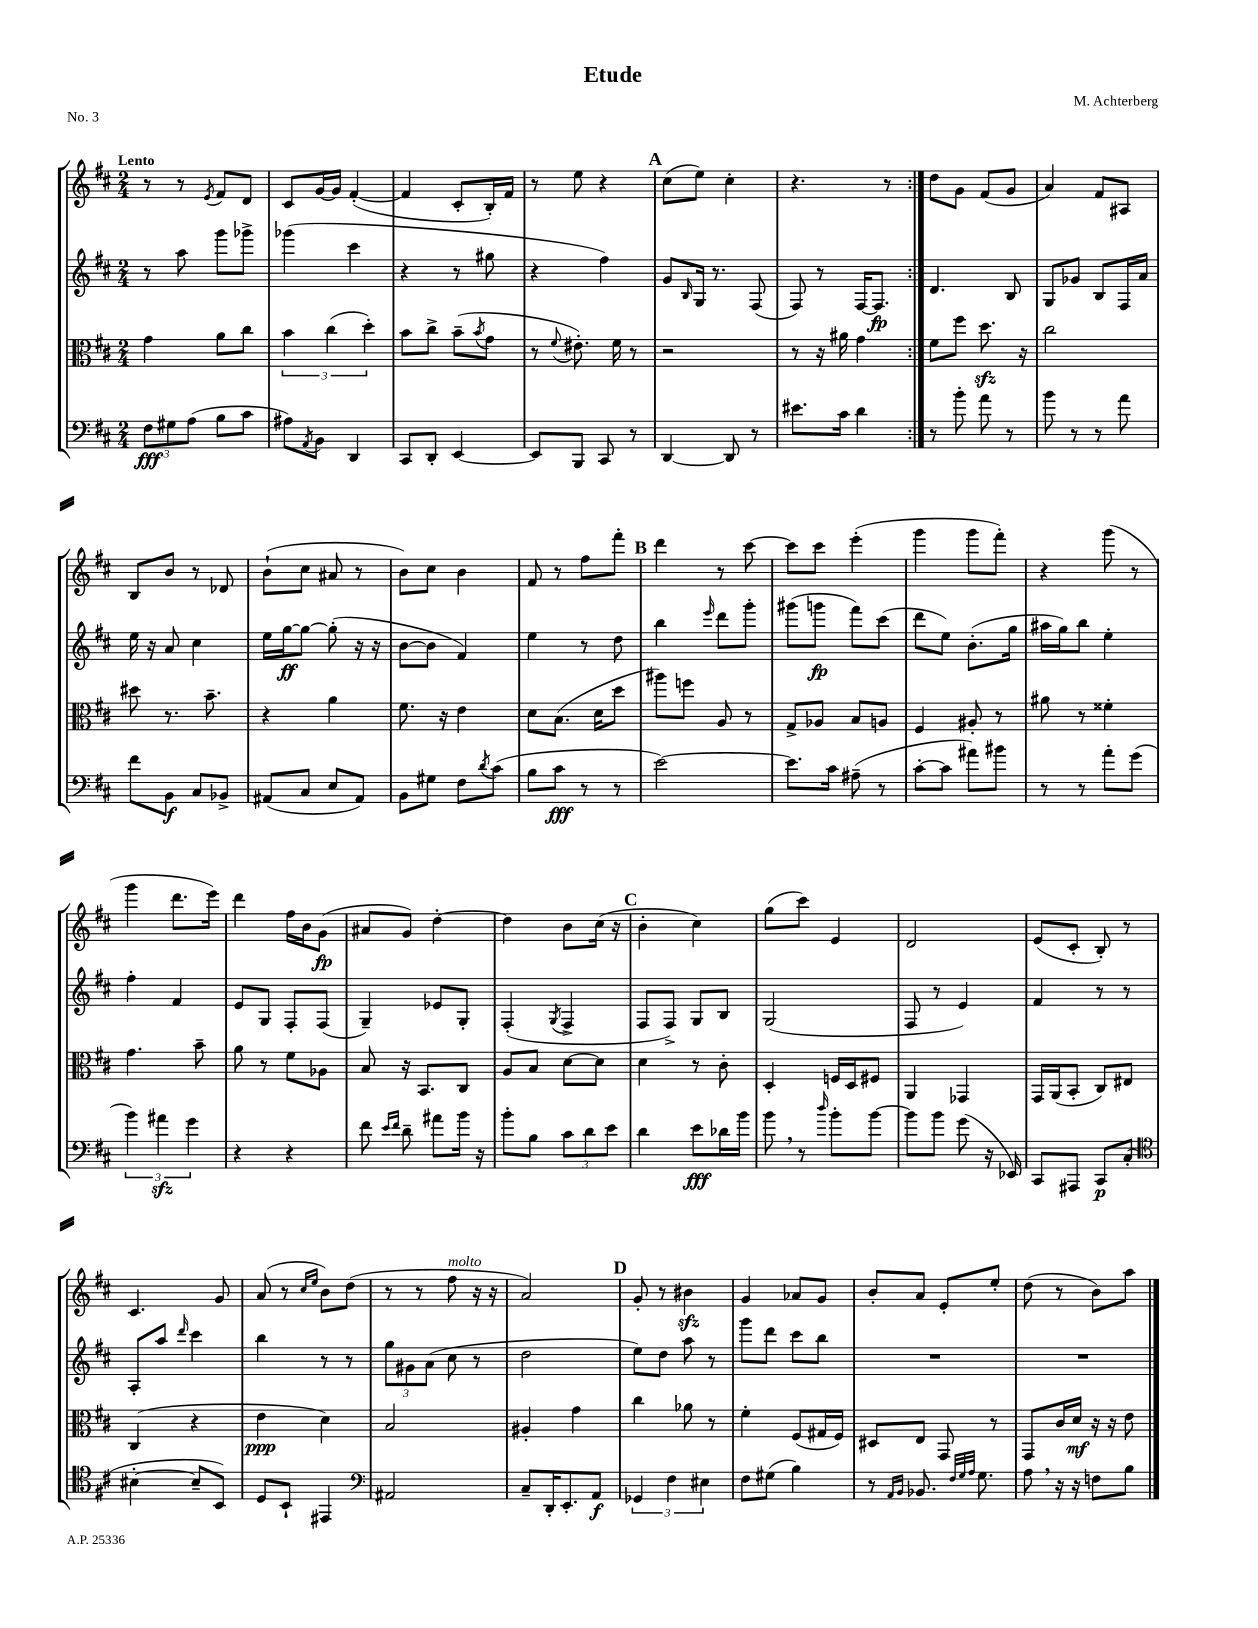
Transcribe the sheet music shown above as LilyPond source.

\header { title = "Etude" composer = "M. Achterberg" piece = "No. 3" }
<<
\new StaffGroup <<
\new Staff = "s0" {
    \clef treble \key d \major \numericTimeSignature \time 2/4 \tempo "Lento"
    \repeat volta 2 { r8 r8 \acciaccatura { e'8 } fis'8 d'8 |
    cis'8 g'16~ g'16 fis'4~-.( |
    fis'4 cis'8-. b16-.) fis'16 |
    r8 e''8 r4 |
    \mark \markup { \bold "A" } cis''8( e''8) cis''4-. |
    r4. r8 | }
    d''8 g'8 fis'8( g'8 |
    a'4) fis'8 ais8 |
    b8 b'8 r8 des'8 |
    b'8-!( cis''8 ais'8 r8 |
    b'8) cis''8 b'4 |
    fis'8 r8 fis''8 fis'''8-. |
    \mark \markup { \bold "B" } d'''4 r8 cis'''8~ |
    cis'''8 cis'''8 e'''4-.( |
    g'''4 g'''8 fis'''8-.) |
    r4 g'''8( r8 |
    g'''4 d'''8. e'''16) |
    d'''4 fis''16 b'16 g'8\fp( |
    ais'8 g'8) d''4~-. |
    d''4 b'8 cis''16( r16 |
    \mark \markup { \bold "C" } b'4-. cis''4) |
    g''8( cis'''8) e'4 |
    d'2 |
    e'8( cis'8-. b8-.) r8 |
    cis'4. g'8 |
    a'8( r8 \grace { cis''16 e''16 } b'8) d''8( |
    r8 r8 fis''8^\markup { \italic "molto" } r16 r16 |
    a'2) |
    \mark \markup { \bold "D" } g'8-. r8 bis'4\sfz |
    g'4 aes'8 g'8 |
    b'8-. a'8 e'8-. e''8-. |
    d''8( r8 b'8) a''8 \bar "|." |
}
\new Staff = "s1" {
    \clef treble \key d \major \numericTimeSignature \time 2/4
    \repeat volta 2 { r8 a''8 g'''8 ges'''8-> |
    ges'''4( cis'''4 |
    r4 r8 gis''8 |
    r4 fis''4) |
    \mark \markup { \bold "A" } g'8 \grace { b16 } g16 r8. fis8( |
    fis8) r8 fis16~ fis8.\fp | }
    d'4. b8 |
    g8 ges'8 b8 fis16 a'16 |
    e''16 r16 a'8 cis''4 |
    e''16 g''16~\ff g''8~ g''8-.( r16 r16 |
    b'8~ b'8 fis'4) |
    e''4 r8 d''8 |
    \mark \markup { \bold "B" } b''4 \grace { e'''16 } d'''8 g'''8-. |
    gis'''8( g'''8\fp fis'''8) cis'''8( |
    d'''8 e''8) b'8.-.( g''16 |
    ais''16 g''16) b''8 e''4-. |
    fis''4-. fis'4 |
    e'8 g8 fis8-. fis8( |
    g4--) ees'8 g8-. |
    fis4-.( \acciaccatura { g8 } fis4-> |
    \mark \markup { \bold "C" } fis8 fis8->) g8 b8 |
    g2( |
    fis8 r8 e'4) |
    fis'4 r8 r8 |
    a8-. a''8 \grace { d'''16 } cis'''4 |
    b''4 r8 r8 |
    \tuplet 3/2 { g''8 gis'8 a'8( } cis''8 r8 |
    d''2 |
    \mark \markup { \bold "D" } e''8) d''8 a''8 r8 |
    g'''8 d'''8 cis'''8 b''8 |
    R2 |
    R2 \bar "|." |
}
\new Staff = "s2" {
    \clef alto \key d \major \numericTimeSignature \time 2/4
    \repeat volta 2 { g'4 a'8 cis''8 |
    \tuplet 3/2 { b'4 cis''4( d''4-.) } |
    b'8 cis''8-> b'8--( \acciaccatura { b'8 } g'8 |
    r8 \appoggiatura { fis'8 } eis'8.-.) fis'16 r8 |
    \mark \markup { \bold "A" } r2 |
    r8 r16 ais'16 g'4 | }
    fis'8 fis''8 d''8.\sfz r16 |
    cis''2 |
    dis''8 r8. b'8.-- |
    r4 a'4 |
    fis'8. r16 e'4 |
    d'8 b8.( d'16 d''8 |
    \mark \markup { \bold "B" } ais''8) f''8 a8 r8 |
    g8-> aes8 b8 a8 |
    fis4 ais8-. r8 |
    ais'8 r8 fisis'4-. |
    g'4. b'8-- |
    a'8 r8 fis'8 aes8 |
    b8 r16 b,8. cis8 |
    a8 b8 d'8~ d'8 |
    \mark \markup { \bold "C" } d'4 r8 cis'8-. |
    d4-. f16 d16 fis8 |
    a,4 ges,4 |
    g,16 a,16( b,8-. cis8) eis8 |
    cis4( r4 |
    e'4\ppp d'4) |
    b2 |
    ais4-. g'4 |
    \mark \markup { \bold "D" } cis''4 aes'8 r8 |
    fis'4-. fis8( gis16 fis16) |
    dis8 e8 g,8 r8 |
    g,8 cis'16 d'16\mf r16 r16 e'8 \bar "|." |
}
\new Staff = "s3" {
    \clef bass \key d \major \numericTimeSignature \time 2/4
    \repeat volta 2 { \tuplet 3/2 { fis8\fff gis8 a8( } b8 cis'8 |
    ais8) \acciaccatura { a,8 } b,8 d,4 |
    cis,8 d,8-. e,4~ |
    e,8 b,,8 cis,8 r8 |
    \mark \markup { \bold "A" } d,4~ d,8 r8 |
    eis'8. cis'16 d'4 | }
    r8 b'8-. a'8 r8 |
    b'8 r8 r8 a'8 |
    fis'8 b,8\f cis8 bes,8-> |
    ais,8( cis8 e8 ais,8) |
    b,8 gis8 fis8 \acciaccatura { d'8 } cis'8( |
    b8 cis'8\fff r8 r8 |
    \mark \markup { \bold "B" } e'2~) |
    e'8. cis'16 ais8--( r8 |
    cis'8~-. cis'8 ais'8) bis'8 |
    r8 r8 a'8-. g'8( |
    \tuplet 3/2 { b'4) ais'4\sfz g'4 } |
    r4 r4 |
    fis'8 \grace { e'16 fis'16 } d'8-- ais'8 b'16 r16 |
    b'8-. b8 \tuplet 3/2 { cis'8 d'8 e'8 } |
    \mark \markup { \bold "C" } d'4 e'8\fff des'16 b'16 |
    b'8 \breathe r8 \grace { d''16 } b'8-. b'8~ |
    b'8 b'8 g'8( r16 ees,16) |
    cis,8 ais,,8 cis,8\p cis8-.( |
    \clef tenor bis4~-. bis8-- b,8) |
    d8 b,8-! eis,4 |
    \clef bass ais,2 |
    cis8-- d,16-. e,8.-. a,8\f |
    \mark \markup { \bold "D" } \tuplet 3/2 { ges,4 fis4 eis4 } |
    fis8 gis8( b4) |
    r8 \grace { a,16 b,16 } bes,8. \grace { fis32 g32 a32 } g8. |
    a8 \breathe r16 r16 f8 b8 \bar "|." |
}
>>
>>
\layout { \context { \Score \remove "Bar_number_engraver" } }
